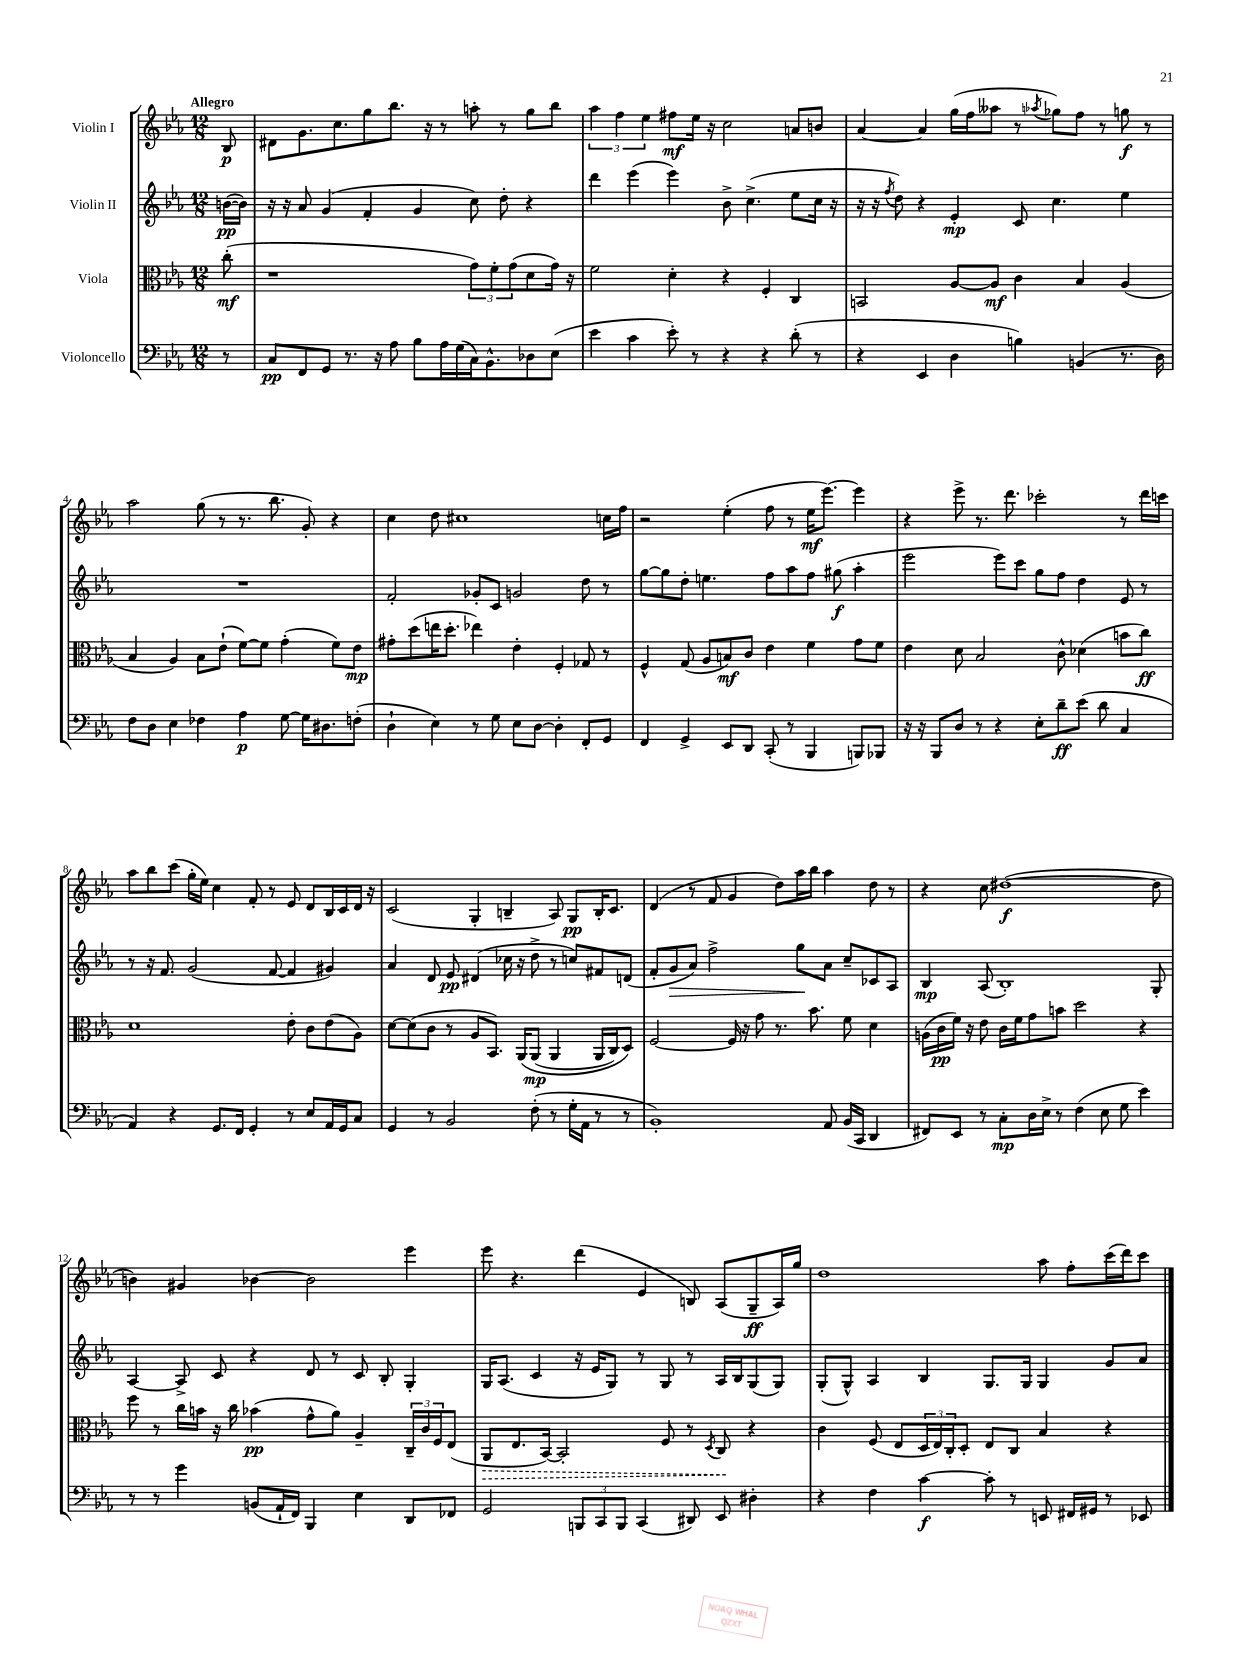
<<
\new StaffGroup <<
\new Staff = "s0" \with { instrumentName = "Violin I" } {
    \clef treble \key ees \major \numericTimeSignature \time 12/8 \partial 8 \tempo "Allegro"
    bes8\p |
    dis'8 g'8. c''8. g''8 bes''8. r16 r8 a''8-. r8 g''8 bes''8 |
    \tuplet 3/2 { aes''4 f''4 ees''4 } fis''8\mf ees''16 r16 c''2 a'8 b'8 |
    aes'4~ aes'4 g''16( f''16 aeses''8 r8 \acciaccatura { aes''8 } ges''8) f''8 r8 g''8\f r8 |
    aes''2 g''8( r8 r8. bes''8. g'8-.) r4 |
    c''4 d''8 cis''1 c''16 f''16 |
    r2 ees''4-.( f''8 r8 ees''16\mf ees'''8.~) ees'''4 |
    r4 ees'''8-> r8. d'''8. ces'''2-. r8 d'''16 c'''16 |
    aes''8 bes''8 c'''8( g''16-. ees''16) c''4 f'8-. r8 ees'8 d'8 bes16 c'16 d'16 r16 |
    c'2( g4-. b4-- aes8) g8\pp b16-. c'8. |
    d'4( r8 f'8 g'4 d''8) aes''16 bes''16 aes''4 d''8 r8 |
    r4 c''8 dis''1~\f( dis''8 |
    b'4) gis'4 bes'4~ bes'2 ees'''4 |
    ees'''8 r4. d'''4( ees'4 b8) aes8( g8--\ff aes16) g''16 |
    d''1 aes''8 f''8-. c'''16( d'''16) c'''8 \bar "|." |
}
\new Staff = "s1" \with { instrumentName = "Violin II" } {
    \clef treble \key ees \major \numericTimeSignature \time 12/8 \partial 8
    b'16~\pp( b'16) |
    r16 r16 aes'8 g'4( f'4-. g'4 c''8) d''8-. r4 |
    d'''4 ees'''4( ees'''4) bes'8-> c''4.->( ees''8 c''16 r16 |
    r16 r16 \acciaccatura { f''8 } d''8) r4 ees'4-.\mp c'8 c''4. ees''4 |
    R1. |
    f'2-. ges'8-. c'8 g'2 d''8 r8 |
    g''8~ g''8 d''8-. e''4. f''8 aes''8 f''8 gis''8\f( aes''4-. |
    ees'''2 ees'''8) c'''8 g''8 f''8 d''4 ees'8 r8 |
    r8 r16 f'8. g'2( f'8~ f'4 gis'4) |
    aes'4 d'8 ees'8\pp dis'4( ces''16 r16 d''8-> r8 c''8) fis'8 d'8( |
    f'8-. g'8\> aes'8) f''2-> g''8\! aes'8 c''8-- ces'8 aes8 |
    bes4\mp aes8( bes1-.) g8-. |
    aes4~ aes8-> c'8 r4 d'8 r8 c'8 bes8-. g4-. |
    g16 aes8.( c'4 r16 ees'16 g8) r8 g8 r8 aes16 bes16 g8( g8) |
    g8-.( g8-^) aes4 bes4 g8. g16 g4 g'8 aes'8 \bar "|." |
}
\new Staff = "s2" \with { instrumentName = "Viola" } {
    \clef alto \key ees \major \numericTimeSignature \time 12/8 \partial 8
    c''8-.\mf( |
    r1 \tuplet 3/2 { g'8) f'8-. g'8( } d'8 g'16) r16 |
    f'2 d'4-. r4 f4-. c4 |
    b,2 aes8~ aes8\mf c'4 bes4 aes4( |
    bes4 aes4) bes8 ees'8-!( f'8~) f'8 g'4-.( f'8) ees'8\mp |
    gis'8-. d''8( e''16 d''8.-. ees''4) ees'4-. f4-. ges8 r8 |
    f4-^ g8( aes8 b8\mf) c'8 ees'4 f'4 g'8 f'8 |
    ees'4 d'8 bes2 c'8-^ des'4( b'8 c''8\ff) |
    d'1 ees'8-. c'8 ees'8( aes8) |
    d'8~ d'8( c'8 r8 aes8 bes,8.) aes,16\( aes,8\mp( aes,4 aes,16 c16) d8\) |
    f2~ f16 r16 g'8 r8. bes'8. f'8 d'4 |
    a16( c'16\pp f'16) r16 ees'8 c'16 f'16 g'8 b'8 d''2 r4 |
    f''8 r8 c''16 b'16 r16 c''16 bes'4\pp( g'8-^ aes'8) aes4-- \tuplet 3/2 { c16-- c'16 f16 } ees8( |
    \once \override Hairpin.style = #'dashed-line aes,8\> ees8. bes,16~) bes,2-. f8 r8 \acciaccatura { d8 } c8\! r4 |
    c'4 f8( ees8 \tuplet 3/2 { d16 ees16) c16-. } d8-. ees8 c8 bes4 r4 \bar "|." |
}
\new Staff = "s3" \with { instrumentName = "Violoncello" } {
    \clef bass \key ees \major \numericTimeSignature \time 12/8 \partial 8
    r8 |
    c8\pp f,8 g,8 r8. r16 aes8 bes8 aes16 g16( c16) bes,8.-^ des8 ees8( |
    ees'4 c'4 ees'8-.) r8 r4 r4 d'8-.( r8 |
    r4 ees,4 d4 b4) b,4( r8. d16) |
    f8 d8 ees4 fes4 aes4\p g8~ g16 dis8. f8-.( |
    d4-! ees4) r8 g8 ees8 d8~ d4-. f,8-. g,8 |
    f,4 g,4-> ees,8 d,8 c,8-.( r8 bes,,4 b,,8) bes,,8 |
    r16 r16 bes,,8 d8 r8 r4 ees8-. d'8--\ff ees'8( d'8 c4 |
    aes,4) r4 g,8. f,16 g,4-. r8 ees8 aes,16 g,16 c8 |
    g,4 r8 bes,2 f8-.( r8 g16-. aes,16 r8 r8 |
    bes,1-.) aes,8 bes,16( c,16 d,4 |
    fis,8) ees,8 r8 c8-.\mp d16 ees16-> r8 f4( ees8 g8 ees'4) |
    r8 r8 g'4 b,8( aes,16-! f,16) bes,,4 ees4 d,8 fes,8 |
    g,2 \tuplet 3/2 { b,,8 c,8 b,,8 } c,4( dis,8) ees,8 dis4-. |
    r4 f4 c'4~\f c'8-. r8 e,8 fis,16 gis,16 r8 ees,8 \bar "|." |
}
>>
>>
